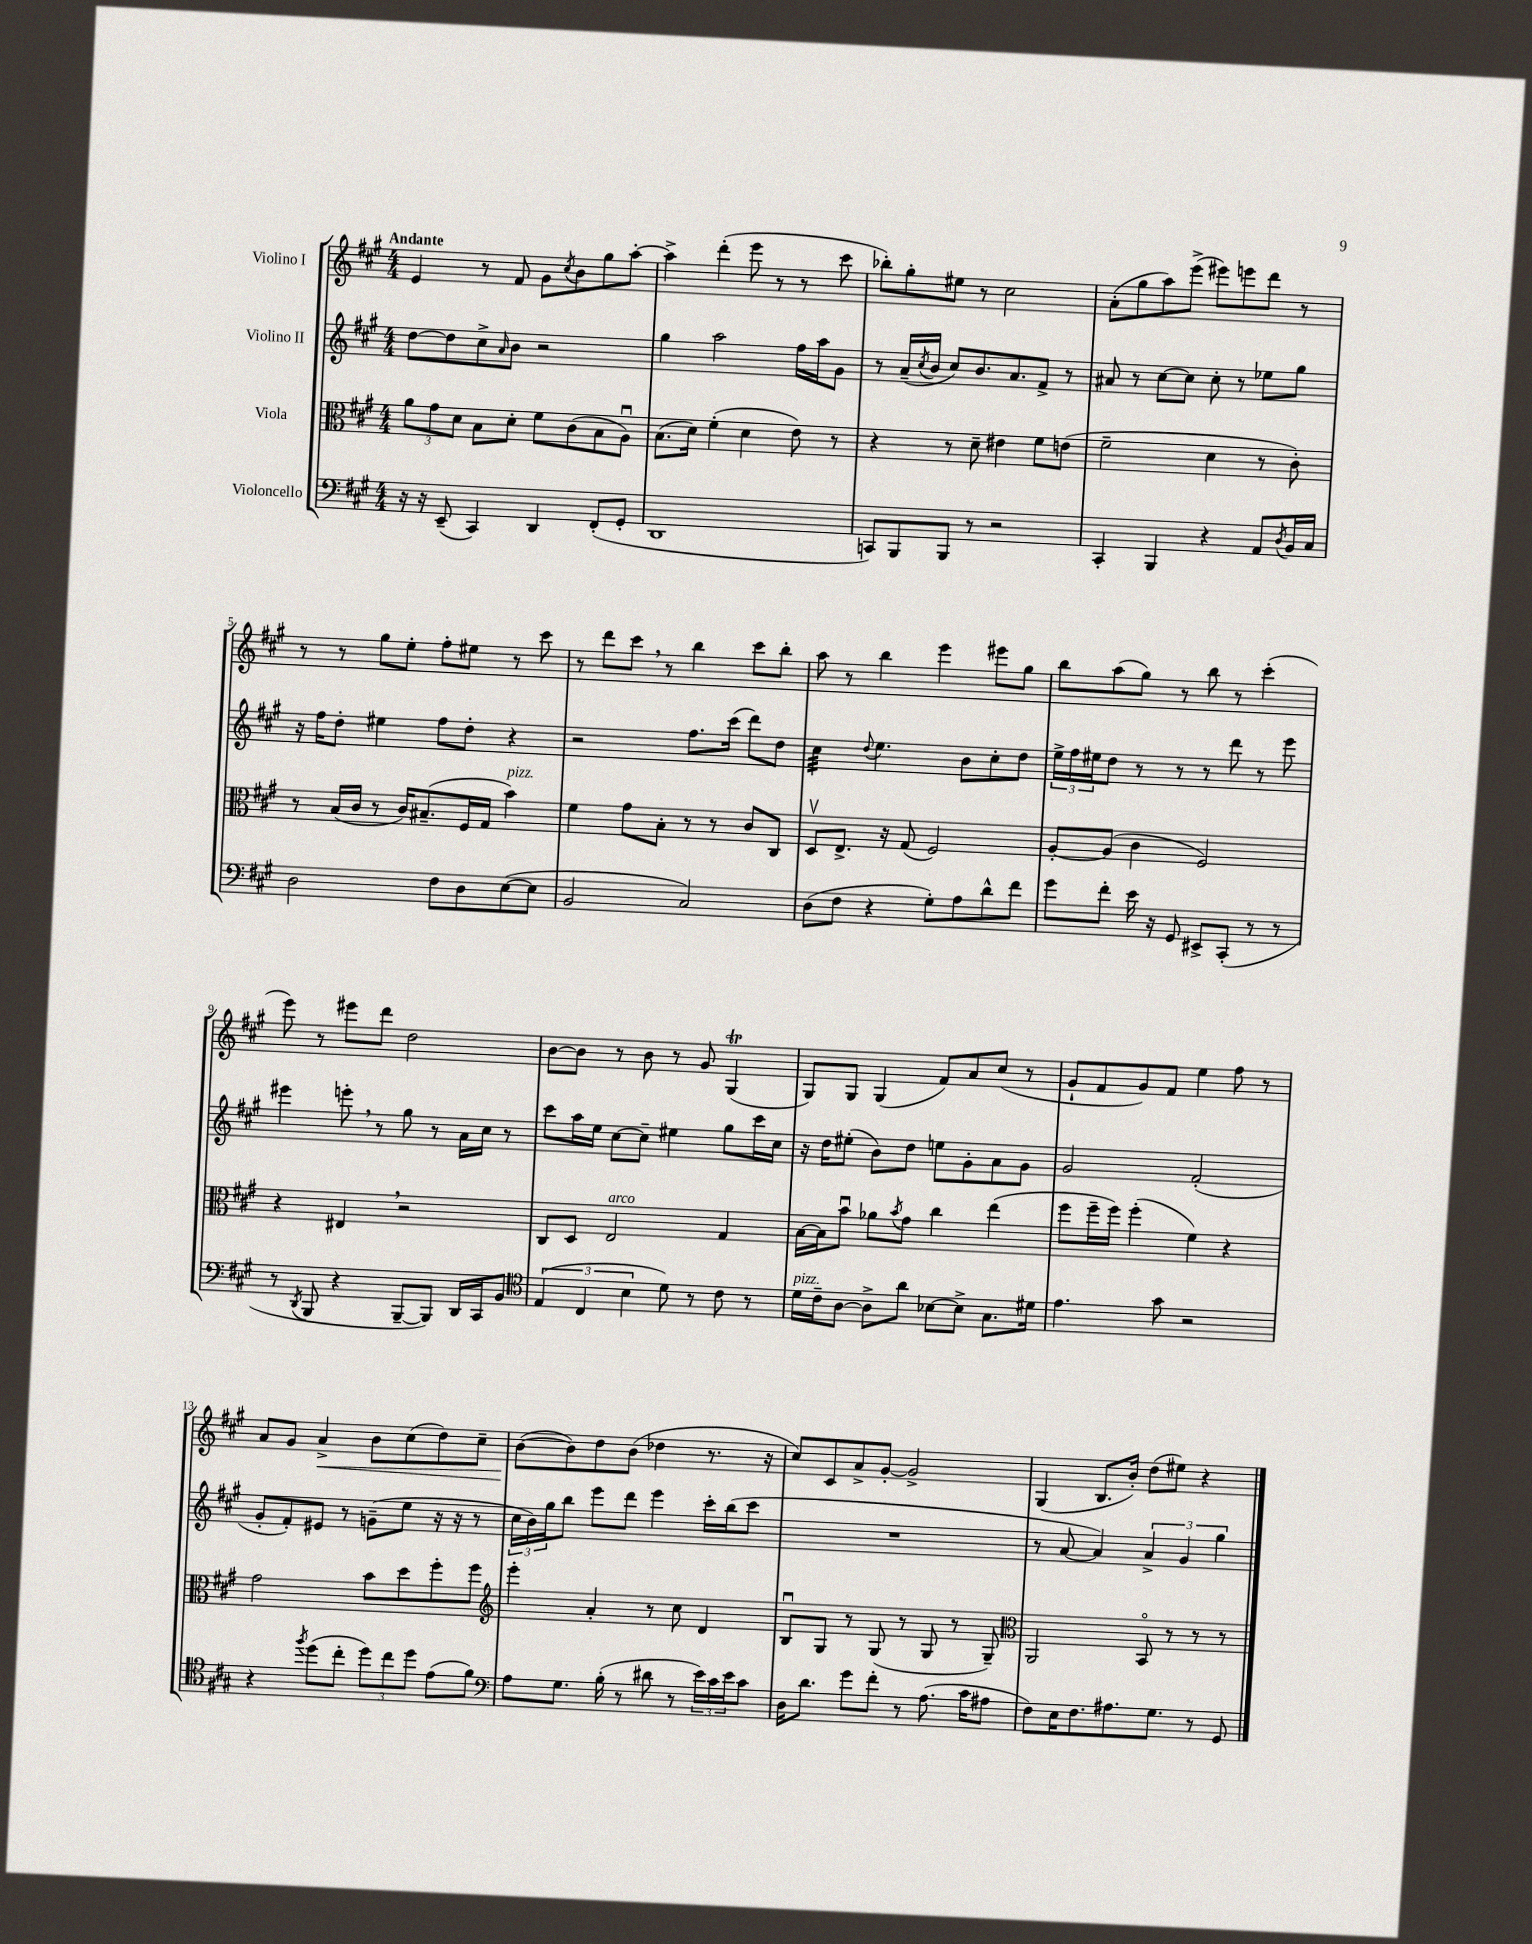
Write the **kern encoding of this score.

**kern	**kern	**kern	**kern	**dynam
*part4	*part3	*part2	*part1	*part1
*staff4	*staff3	*staff2	*staff1	*staff1
*I"Violoncello	*I"Viola	*I"Violino II	*I"Violino I	*
*clefF4	*clefC3	*clefG2	*clefG2	*
*k[f#c#g#]	*k[f#c#g#]	*k[f#c#g#]	*k[f#c#g#]	*
*M4/4	*M4/4	*M4/4	*M4/4	*
=1	=1	=1	=1	=1
!	!	!	!LO:TX:a:B:t=Andante	!
16r	12a\L	[8dd\L	4e/	.
16r	.	.	.	.
.	12g#\	.	.	.
(8EE~/	.	8dd\]	.	.
.	12d\J	.	.	.
4CC#/)	8B\L	8cc#^\	8r	.
.	.	16qqa/	.	.
.	8d'\J	8b\J	8f#/	.
4DD/	8f#\L	2r	8g#\L	.
.	.	.	8qcc#/	.
.	(8c#\	.	8b\	.
(8FF#'/L	8B\	.	8gg#\	.
8GG#'/J	8Au\J)	.	[8aa'\J	.
=2	=2	=2	=2	=2
1DD	(8.B\L	4gg#\	4aa^\]	.
.	16d\Jk)	.	.	.
.	(4f#'\	2aa\	(4ddd'\	.
.	4d\	.	8eee\	.
.	.	.	8r	.
.	8e\)	16ff#\LL	8r	.
.	.	16aa\J	.	.
.	8r	8g#\J	8ccc#\	.
=3	=3	=3	=3	=3
8CCn/L)	4r	8r	8bb-X'\L)	.
8BBB/	.	(16a~/LL	8gg#'\	.
.	.	8qcc#/	.	.
.	.	16b/JJ	.	.
8BBB/J	8r	8cc#/L)	8ee#X\J	.
8r	8d~\	8.b/	8r	.
2r	4e#X\	.	2cc#\	.
.	.	8.a/	.	.
.	8f#\L	8f#^/J	.	.
.	(8en\J	8r	.	.
=4	=4	=4	=4	=4
4CC#'/	2f#~\	8a#X/	(8a'\L	.
.	.	8r	8gg#\	.
4BBB/	.	[8cc#\L	8aa\)	.
.	.	8cc#\J]	(8eee^\J	.
4r	4d\	8cc#'\	8eee#X\L)	.
.	.	8r	8eeen\	.
8AA/L	8r	8ee-X\L	8ddd\J	.
8qD/	.	.	.	.
16BB/L	8c#'\)	8gg#\J	8r	.
16C#/JJ	.	.	.	.
!!LO:LB:g=z
=5	=5	=5	=5	=5
2D\	8r	16r	8r	.
.	.	16ff#\KL	.	.
.	(16B/LL	8dd'\J	8r	.
.	16c#/JJ	.	.	.
.	8r	4ee#X\	8gg#\L	.
.	16c#/KL)	.	8ee'\J	.
.	(8.B#X~/	.	.	.
8F#\L	.	8ff#\L	8ff#'\L	.
8D\	16F#/L	8dd'\J	8ee#X\J	.
.	16G#/JJ	.	.	.
!	!LO:TX:a:i:t=pizz.	!	!	!
([8E\	4b\)	4r	8r	.
8E\J]	.	.	8ccc#\	.
=6	=6	=6	=6	=6
2BB/	4f#\	2r	8r	.
.	.	.	8ddd\L	.
.	8g#\L	.	8ccc#,\J	.
.	8B'\J	.	8r	.
2C#/)	8r	8.ff#\L	4bb\	.
.	8r	.	.	.
.	.	(16ccc#\Jk	.	.
.	8c#/L	8ddd\L)	8ccc#\L	.
.	8C#/J	8dd\J	8bb'\J	.
=7	=7	=7	=7	=7
*	*	*tremolo	*	*
(8D\L	8Dv/L	32cc#\LLL	8aa\	.
.	.	32cc#\	.	.
.	.	32cc#\	.	.
.	.	32cc#\	.	.
8F#\J	8.E^/J	32cc#\	8r	.
.	.	32cc#\	.	.
.	.	32cc#\	.	.
.	.	32cc#\JJJ	.	.
*	*	*Xtremolo	*	*
.	.	8qqdd/	.	.
4r	.	4.ee\	4bb\	.
.	16r	.	.	.
.	(8G#/	.	.	.
8G#'\L)	2F#/)	.	4eee\	.
8A\	.	8b\L	.	.
8d^^\	.	8cc#'\	8eee#X\L	.
8f#\J	.	8dd\J	8gg#\J	.
=8	=8	=8	=8	=8
8g#\L	[8A'/L	24ee^\LL	8bb\L	.
.	.	24ff#\	.	.
.	.	24ee#X\J	.	.
8f#'\J	(8A/J]	8dd\J	(8aa\	.
16e\	4c#\	8r	8gg#\J)	.
16r	.	.	.	.
8GG#/	.	8r	8r	.
8EE#X^/L	2F#/)	8r	8bb\	.
(8CC#'/J	.	8ddd\	8r	.
8r	.	8r	(4ccc#'\	.
8r	.	8eee\	.	.
!!LO:LB:g=z
=9	=9	=9	=9	=9
8r	4r	4eee#X\	8eee\)	.
8qDD/	.	.	.	.
8BBB/	.	.	8r	.
4r	4E#X,/	8eeen',\	8eee#X\L	.
.	.	8r	8ddd\J	.
[8BBB~/L	2r	8gg#\	2dd\	.
8BBB/J])	.	8r	.	.
16DD/LL	.	16a\LL	.	.
16CC#/J	.	16cc#\JJ	.	.
8BB/J	.	8r	.	.
=10	=10	=10	=10	=10
*clefC4	*	*	*	*
(6E/	8C#/L	8ccc#\L	[8b\L	.
.	8D/J	16aa\L	8b\J]	.
6C#/	.	.	.	.
.	.	16ee\JJ	.	.
!	!LO:TX:a:i:t=arco	!	!	!
.	2E/	[8cc#\L	8r	.
6B\	.	.	.	.
.	.	8cc#~\J]	8b\	.
8d\)	.	4ee#X\	8r	.
8r	.	.	8g#/	.
8c#\	4G#/	8gg#\L	(4G#t/	.
8r	.	16ccc#\L	.	.
.	.	16cc#\JJ	.	.
=11	=11	=11	=11	=11
!LO:TX:a:i:t=pizz.	!	!	!	!
16d\LL	[16B\LL	16r	8G#/L)	.
16c#~\J	16B\J]	16dd\KL	.	.
[8A\J	8bu\J	(8ee#X'\J	8G#/J	.
8A^\L]	8a-X\L	8b\L)	(4G#/	.
.	8qb/	.	.	.
8a\J	8g#\J	8dd\J	.	.
[8B-X\L	4cc#\	8een\L	8f#/L)	.
8B-^\J]	.	8g#'\	8a/	.
8.G#\L	(4ee\	8a\	(8cc#/J	.
.	.	8g#\J	8r	.
16d#X\Jk	.	.	.	.
=12	=12	=12	=12	=12
4.e\	8ff#\L	2g#/	8g#`/L	.
.	16ff#~\L	.	8f#/	.
.	16ff#\JJ)	.	.	.
.	(4ff#'\	.	8g#/)	.
8g#\	.	.	8f#/J	.
2r	4f#\)	(2f#'/	4ee\	.
.	4r	.	8ff#\	.
.	.	.	8r	.
!!LO:LB:g=z
=13	=13	=13	=13	=13
4r	2g#\	8g#'/L	8a/L	.
.	.	8f#'/)	8g#/J	.
8qff#/	.	.	.	.
!	!	!	!	!LO:HP:b
(8dd\L	.	8e#X/J	4a^/	<
8cc#'\J	.	8r	.	.
12dd\L)	8b\L	(8gn~\L	8b\L	.
12cc#\	.	.	.	.
.	8dd\	8ee\J	(8cc#\	.
12dd\J	.	.	.	.
(8e\L	8ff#'\	16r	8dd\)	.
.	.	16r	.	.
8f#\J)	8ff#\J	8r	8cc#~\J	.
=14	=14	=14	=14	=14
*clefF4	*clefG2	*	*	*
8A\L	4eee'\	24cc#\LL	([8b\L	.
.	.	24b\)	.	.
.	.	24gg#\J	.	.
8.G#\J	.	8bb\J	8b\])	[
.	4a'/	8eee\L	8dd\	.
(16B'\	.	.	.	.
8r	.	8ddd\J	(8b\J	.
8d#X\	8r	4eee\	4dd-X\	.
8r	8cc#\	.	.	.
24e\LL)	4d/	16ccc#'\LL	8.r	.
24c#\	.	.	.	.
.	.	(16bb\J	.	.
24e\J	.	.	.	.
8c#\J	.	8ccc#\J	.	.
.	.	.	16r	.
=15	=15	=15	=15	=15
16D\KL	8Bu/L	1r	8cc#/L)	.
8.d\J	.	.	.	.
.	8G#/J	.	8c#/	.
8g#\L	8r	.	8a^/	.
8f#'\J	(8G#/	.	[8g#'/J	.
8r	8r	.	2g#^/]	.
(8.A\	8G#/	.	.	.
.	8r	.	.	.
16c#\KL	.	.	.	.
8A#X\J	8G#~/)	.	.	.
=16	=16	=16	=16	=16
*	*clefC3	*	*	*
8F#\L)	2AA/	8r	(4G#/	.
16E\K	.	[8a/	.	.
8.F#\	.	.	.	.
.	.	4a/])	8.B/L	.
8.A#X\	.	.	.	.
.	.	.	16b'/Jk)	.
.	8BB/	6a^/	(8dd\L	.
8.G#\J	.	.	.	.
.	8r	.	8ee#X\J)	.
.	.	6g#/	.	.
8r	8r	.	4r	.
.	.	6gg#\	.	.
8GG#/	8r	.	.	.
==	==	==	==	==
*-	*-	*-	*-	*-
